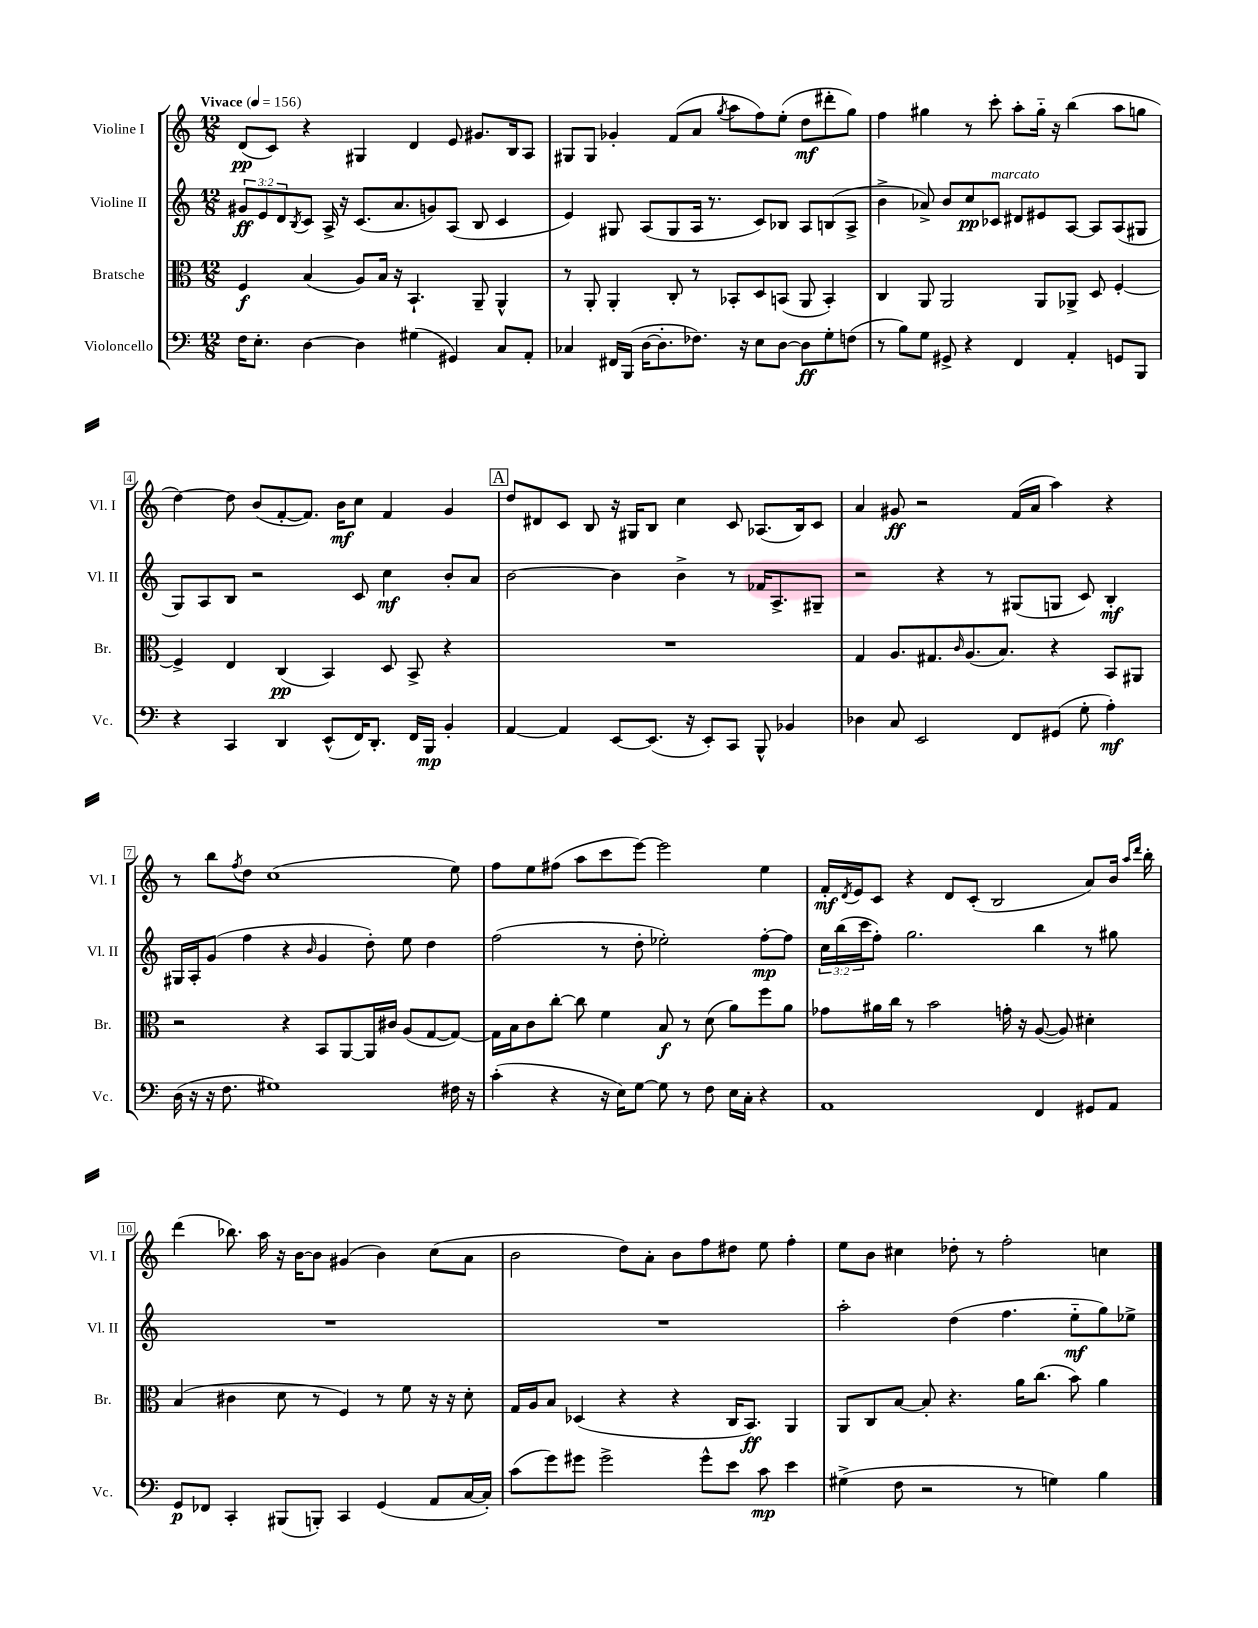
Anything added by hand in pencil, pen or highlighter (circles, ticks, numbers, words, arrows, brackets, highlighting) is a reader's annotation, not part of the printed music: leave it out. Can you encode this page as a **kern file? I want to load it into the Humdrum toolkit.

**kern	**kern	**kern	**kern
*staff4	*staff3	*staff2	*staff1
*clefF4	*clefC3	*clefG2	*clefG2
*k[]	*k[]	*k[]	*k[]
*M12/8	*M12/8	*M12/8	*M12/8
*MM156	*MM156	*MM156	*MM156
16F	4F	12g#	(8d
8.E'	.	.	.
.	.	12e	.
.	.	.	8c)
.	.	12d	.
.	.	8qB	.
[4D	(4B	8c	4r
.	.	16A^	.
.	.	16r	.
4D]	8A)	(8.c	4G#
.	16B	.	.
.	16r	8.a	.
(4G#	4.BB`	.	4d
.	.	8g)	.
4GG#)	.	(8A	8e
.	8AA~	8B	8.g#
8C	4AA^^	4c	.
.	.	.	16B
8AA'	.	.	8A
=	=	=	=
4C-	8r	4e)	8G#
.	8AA'	.	8G#
16FF#	4AA'	8G#	4g-'
(16BBB	.	.	.
[16D	.	(8A	.
8.D']	.	.	.
.	8C'	8G#	(8f
8.F-)	8r	16A	8a
.	.	8.r	.
.	.	.	8qgg
.	8BB-'	.	8aa
16r	.	.	.
8E	8D	8c)	8ff)
[8D	(8BB	8B-	(8ee'
8D]	8AA	8A	8dd
8G'	4BB')	(8B	8ddd#'
(8F	.	8A^	8gg)
=	=	=	=
8r	4C	4b^	4ff
8B)	.	.	.
8G	8AA	8a-^)	4gg#
8GG#^	2AA	8b	.
4r	.	8cc	8r
.	.	8c-	8ccc'
4FF	.	8d#	8aa'
.	8AA	8e#	16gg#'~
.	.	.	16r
4AA'	8AA-^	[8A	(4bb
.	8D	8A]	.
8GG	[4F'	(8A	8aa
8BBB	.	8G#	8gg
=	=	=	=
4r	4F^]	8G)	[4dd)
.	.	8A	.
4CC	4E	8B	8dd]
.	.	2r	(8b
4DD	(4C	.	[8f'
.	.	.	8.f])
(8EE^^	4BB)	.	.
.	.	.	16b
16FF)	.	8c	8cc
8.DD'	.	.	.
.	8D	4cc	4f
16FF	8BB^	.	.
16BBB	.	.	.
4BB'	4r	8b'	4g
.	.	8a	.
=	=	=	=
[4AA	1.r	[2b	8dd
.	.	.	8d#
4AA]	.	.	8c
.	.	.	8B
[8EE	.	4b]	16r
.	.	.	16G#
(8.EE]	.	.	8B
.	.	4b^	4cc
16r	.	.	.
8EE')	.	.	.
8CC	.	8r	8c
8BBB^^	.	16f-	(8.A-
.	.	8.A^	.
4BB-	.	.	.
.	.	.	16B)
.	.	8G#~	8c
=	=	=	=
4D-	4G	2r	4a
8C	8.A	.	8g#
2EE	.	.	2r
.	8.G#	.	.
.	.	4r	.
.	16qqc	.	.
.	(8.A	.	.
.	.	8r	.
.	8.B)	.	.
8FF	.	(8G#	(16f
.	.	.	16a
(8GG#	4r	8G	4aa)
8G'	.	8c)	.
4A')	8BB	4B'	4r
.	8AA#	.	.
=	=	=	=
(16D	2r	16G#	8r
16r	.	16A'	.
16r	.	(8g	8bb
8.F	.	.	.
.	.	.	8qff
.	.	4ff	8dd
1G#)	.	.	(1cc
.	4r	4r	.
.	.	16qqb	.
.	8BB	4g	.
.	[8AA	.	.
.	16AA]	8dd')	.
.	16c#	.	.
.	(8A	8ee	.
.	[8G	4dd	.
16F#	8G_)	.	8ee)
16r	.	.	.
=	=	=	=
(4c'	16G]	(2ff	8ff
.	16B	.	.
.	8c	.	8ee
4r	[8cc'	.	(8ff#
.	8cc]	.	8aa
16r	4f	8r	8ccc
16E)	.	.	.
[8G	.	8dd'	[8eee)
8G]	8B	2ee-')	2eee]
8r	8r	.	.
8F	(8d	.	.
16E	8a)	.	.
16C'	.	.	.
4r	8ff	[8ff'	4ee
.	8a	8ff]	.
=	=	=	=
1AA	8g-	24cc	16f'
.	.	(24bb	.
.	.	.	8qd
.	.	.	16e
.	.	24ccc	.
.	16a#	8ff')	8c
.	16cc	.	.
.	8r	2.gg	4r
.	2b	.	.
.	.	.	8d
.	.	.	(8c'
.	.	.	2B
.	16g'	.	.
.	16r	.	.
4FF	([8A	4bb	.
.	8A])	.	.
8GG#	4d#'	8r	8a)
8AA	.	8gg#	16b
.	.	.	16qqaa
.	.	.	16qqddd
.	.	.	16bb'
=	=	=	=
8GG	(4B	1.r	(4ddd
8FF-	.	.	.
4CC'	4c#	.	8.bb-)
.	.	.	16aa
(8BBB#	8d	.	16r
.	.	.	[16b
8BBB')	8r	.	8b]
4CC	4F)	.	(4g#
(4GG	8r	.	4b)
.	8f	.	.
8AA	16r	.	(8cc
.	16r	.	.
[16C	8d'	.	8a
16C'])	.	.	.
=	=	=	=
(8c	16G	1.r	2b
.	16A	.	.
8g)	8B	.	.
8g#	(4D-	.	.
2g#^	.	.	.
.	4r	.	8dd)
.	.	.	8a'
.	4r	.	8b
8g#^^	.	.	8ff
8e	16C	.	8dd#
.	8.BB)	.	.
8c	.	.	8ee
4e	4AA	.	4ff'
=	=	=	=
(4G#^	8AA	2aa'	8ee
.	8C	.	8b
8F	[8B	.	4cc#
2r	8B']	.	.
.	4.r	(4dd	8dd-'
.	.	.	8r
.	.	4.ff	2ff'
8r	16a	.	.
.	(8.cc	.	.
4G)	.	.	.
.	8b)	8ee'~	.
4B	4a	8gg)	4cc
.	.	8ee-^	.
==	==	==	==
*-	*-	*-	*-
